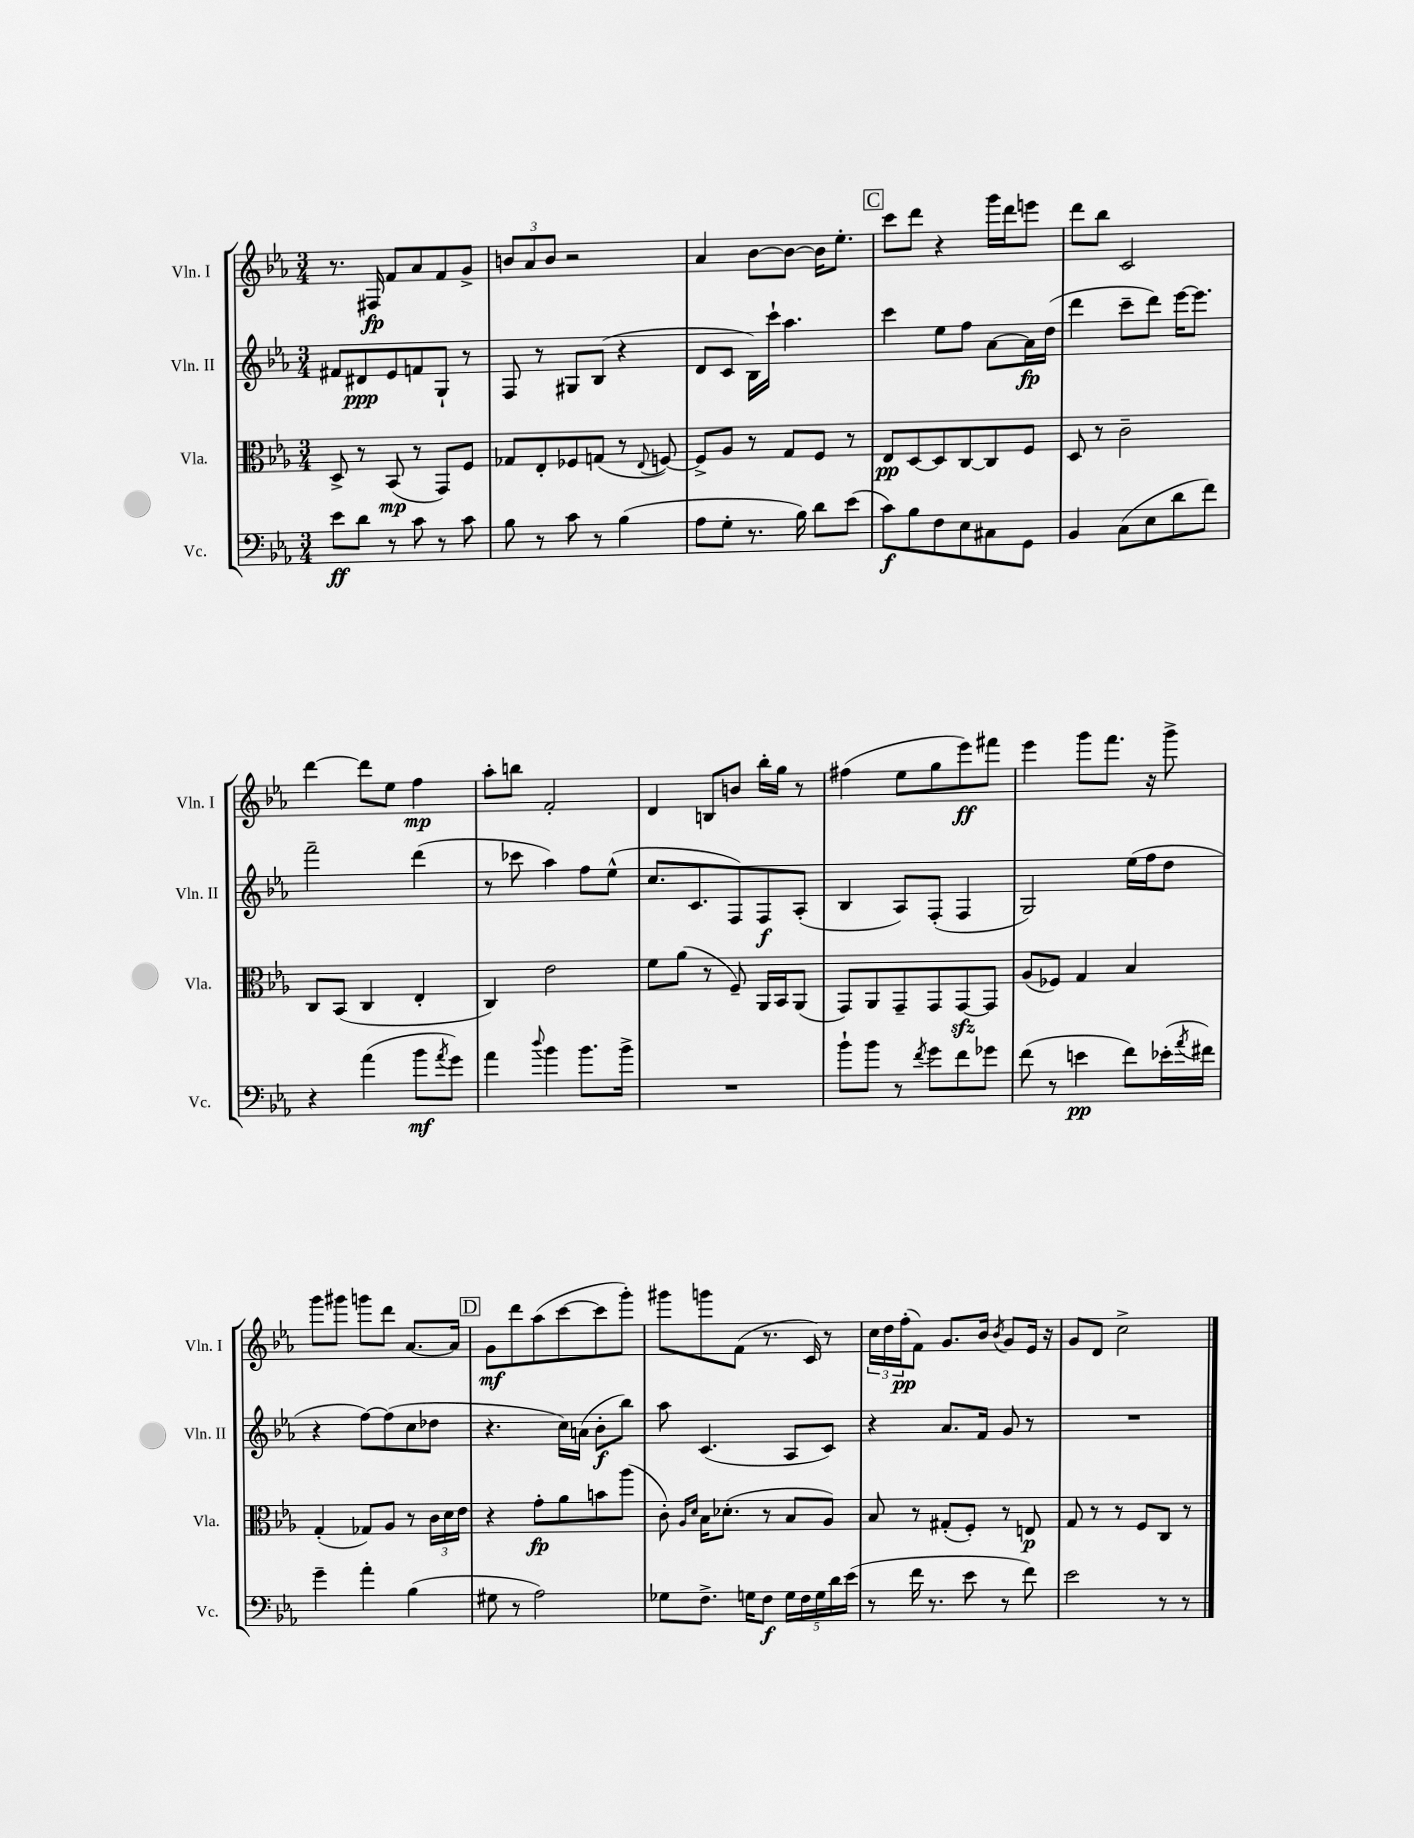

**kern	**kern	**kern	**kern
*staff4	*staff3	*staff2	*staff1
*clefF4	*clefC3	*clefG2	*clefG2
*k[b-e-a-]	*k[b-e-a-]	*k[b-e-a-]	*k[b-e-a-]
*M3/4	*M3/4	*M3/4	*M3/4
8e-	8D^	8f#	8.r
8d	8r	8d#	.
.	.	.	16F#
8r	(8BB-	8e-	8f
8c	8r	8f	8a-
8r	8GG)	8G`	8f
8c	8F	8r	8g^
=	=	=	=
8B-	8G-	8F	12b
.	.	.	12a-
8r	8E-'	8r	.
.	.	.	12b
8c	8F-	8G#	2r
8r	(8G	(8B-	.
(4B-	8r	4r	.
.	8qqE-	.	.
.	[8F)	.	.
=	=	=	=
8A-	8F^]	8d	4a-
8G'	8A-	8c	.
8.r	8r	16B-)	[8b-
.	.	16ccc`	.
.	8G	4.aa-	8b-_
16B-)	.	.	.
8d	8F	.	16b-]
.	.	.	8.ee-'
(8e-	8r	.	.
=	=	=	=
8c)	8E-	4ccc	8ccc
8B-	[8D	.	8ddd
8F	8D]	8ee-	4r
8E-	[8C	8ff	.
8C#	8C]	[8a-	16ggg
.	.	.	16ddd
8GG	8F	16a-]	8eee
.	.	(16dd	.
=	=	=	=
4BB-	8D	4ddd	8ddd
.	8r	.	8bb-
(8C	2c~	8ccc~	2c
8E-	.	8ddd)	.
8d	.	[16eee-	.
.	.	8.eee-]	.
8f)	.	.	.
=	=	=	=
4r	8C	2fff~	[4ddd
.	(8BB-	.	.
(4a-	4C	.	8ddd]
.	.	.	8ee-
8b-	4E-'	(4ddd	4ff
8qa-	.	.	.
8g)	.	.	.
=	=	=	=
4a-	4C)	8r	8aa-'
.	.	8ccc-	8bb
8qqdd	.	.	.
4b-	2e-	4aa-)	2f'
8.b-	.	8ff	.
.	.	(8ee-^^	.
16b-^	.	.	.
=	=	=	=
2.r	8f	8.cc	4d
.	(8a-	.	.
.	.	8.c	.
.	8r	.	8B
.	8F~)	8F)	8b
.	16AA-	8F	16bb-'
.	16BB-	.	16gg
.	(8AA-	(8A-'	8r
=	=	=	=
8b-`	8GG)	4B-	(4ff#
8b-	8AA-	.	.
8r	8GG~	8A-)	8ee-
8qf	.	.	.
8g	8GG	(8F'	8gg
8f	[8GG	4F	8eee-)
8g-	8GG]	.	8fff#
=	=	=	=
(8f	(8A-	2G)	4eee-
8r	8F-)	.	.
4e	4G	.	8ggg
.	.	.	8.fff
8f)	4B-	(16ee-	.
.	.	16ff	16r
(16e-'	.	8dd	8ggg^
8qa-	.	.	.
16f#)	.	.	.
=	=	=	=
4g~	(4G'	4r	8ggg
.	.	.	8ggg#
4a-'	8G-)	[8ff)	8ggg
.	8A-	(8ff]	8ddd
(4B-	8r	8cc	[8.a-
.	24c	8dd-	.
.	24d	.	.
.	.	.	16a-]
.	24e-	.	.
=	=	=	=
8G#	4r	4.r	8g
8r	.	.	8ddd
2A-)	8g'	.	(8aa-
.	8a-	16cc)	[8ccc
.	.	(16a	.
.	8b	8b-'	8ccc]
.	(8aa-	8bb-)	8ggg')
=	=	=	=
8G-	8c')	8aa-	8ggg#
.	16qqA-	.	.
.	16qqd	.	.
8.F^	16B-	(4.c	8ggg
.	(8.d-'	.	.
.	.	.	(8f
16G	.	.	.
8F	8r	.	8.r
20G	8B-	8A-	.
20F	.	.	.
.	.	.	16c)
20G	.	.	.
.	8A-)	8c)	8r
20d	.	.	.
(20e-	.	.	.
=	=	=	=
8r	8B-	4r	24cc
.	.	.	24dd
.	.	.	(24ff'
16f	8r	.	8f)
8.r	.	.	.
.	(8G#'	8.a-	8.g
8e-	8F')	.	.
.	.	16f	16b-
.	.	.	8qb-
8r	8r	8g	8g
8f)	8E	8r	16e-
.	.	.	16r
=	=	=	=
2e-	8G	2.r	8g
.	8r	.	8d
.	8r	.	2cc^
.	8F	.	.
8r	8C	.	.
8r	8r	.	.
==	==	==	==
*-	*-	*-	*-
